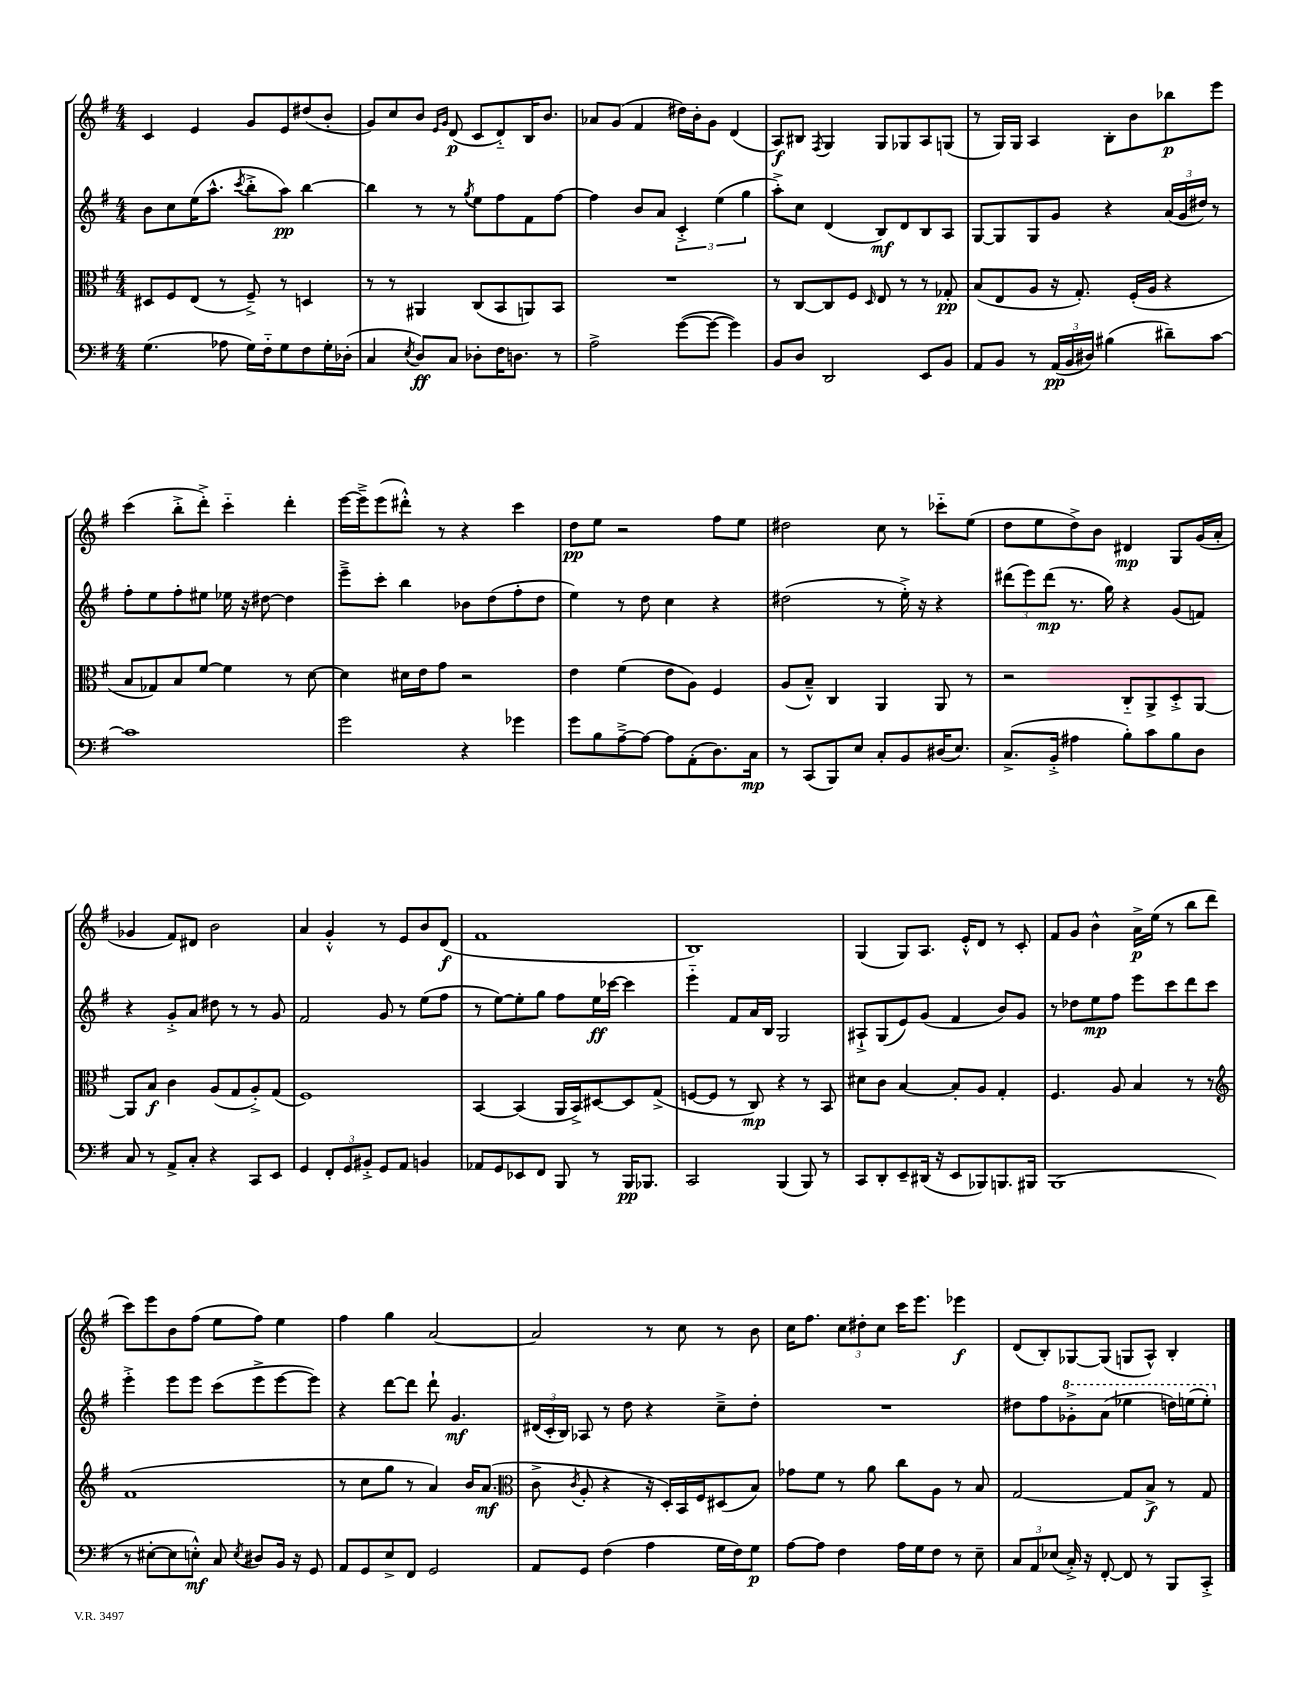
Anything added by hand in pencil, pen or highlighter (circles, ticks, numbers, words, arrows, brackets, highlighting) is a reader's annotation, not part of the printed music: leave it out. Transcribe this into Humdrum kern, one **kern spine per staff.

**kern	**kern	**kern	**kern
*staff4	*staff3	*staff2	*staff1
*clefF4	*clefC3	*clefG2	*clefG2
*k[f#]	*k[f#]	*k[f#]	*k[f#]
*M4/4	*M4/4	*M4/4	*M4/4
(4.G	8D#	8b	4c
.	8F#	8cc	.
.	(8E	(16ee	4e
.	.	8.aa^^	.
8A-	8r	.	.
.	.	8qccc	.
16G)	8F#~^)	8bb'^	8g
16F#'~	.	.	.
8G	8r	8aa)	8e
8F#	4D	[4bb	(8dd#
16G'	.	.	8b'
(16D-'	.	.	.
=	=	=	=
4C	8r	4bb]	8g)
.	8r	.	8cc
8qE	.	.	.
8D)	4AA#	8r	8b
.	.	.	16qqe
.	.	.	16qqg
8C	.	8r	(8d
.	.	8qgg	.
8D-'	(8C	8ee	8c
16F#	8BB	8ff#	8d'~)
8.D	.	.	.
.	8AA)	8f#	16B
.	.	.	8.b
8r	8BB	[8ff#	.
=	=	=	=
2A^	1r	4ff#]	8a-
.	.	.	(8g
.	.	8b	4f#
.	.	8a	.
([8g	.	6c'^	16dd#)
.	.	.	16b'
8g_	.	.	8g
.	.	(6ee	.
4g])	.	.	(4d
.	.	6gg	.
=	=	=	=
8BB	8r	8aa'^)	8A)
8D	[8C	8cc	8B#
.	.	.	8qF#
2DD	8C]	(4d	4G
.	8F#	.	.
.	16qqD	.	.
.	8E	8B)	8G
.	8r	8d	8G-
8EE	8r	8B	8A
8BB	8G-'	8A	(8G
=	=	=	=
8AA	(8B	[8G	8r
8BB	8E	8G]	16G)
.	.	.	16G
8r	8A	8G	4A
(24AA	16r	8g	.
24BB	.	.	.
.	8.G')	.	.
24D#)	.	.	.
(4B#	.	4r	8B'
.	(16F#'	.	8b
.	16A	.	.
8d#~)	4r	(24a	8bb-
.	.	24g	.
.	.	24dd#)	.
[8c	.	8r	8eee
=	=	=	=
1c]	8B	8ff#'	(4ccc
.	8G-)	8ee	.
.	8B	8ff#'	8bb'^
.	[8f#	8ee#	8ddd'^)
.	4f#]	16ee-	4ccc'~
.	.	16r	.
.	.	[8dd#	.
.	8r	4dd#]	4ddd'
.	[8d	.	.
=	=	=	=
2g	4d]	8eee~^	[16eee
.	.	.	16eee~^]
.	.	8ccc'	(8eee
.	16d#	4bb	8ddd#'^^)
.	16e	.	.
.	8g	.	8r
4r	2r	8b-	4r
.	.	(8dd	.
4g-	.	8ff#'	4ccc
.	.	8dd	.
=	=	=	=
8g	4e	4ee)	8dd
8B	.	.	8ee
[8A~^	(4f#	8r	2r
8A_	.	8dd	.
8A]	8e	4cc	.
(8AA'	8A)	.	.
8.D)	4F#	4r	8ff#
.	.	.	8ee
16C	.	.	.
=	=	=	=
8r	(8A	(2dd#	2dd#
(8CC	8B~^^)	.	.
8BBB)	4C	.	.
8E	.	.	.
8C'	4AA	8r	8cc
8BB	.	16ee'^)	8r
.	.	16r	.
(16D#	8AA	4r	8ccc-'~
8.E)	.	.	.
.	8r	.	(8ee
=	=	=	=
(8.C^	2r	(12ddd#	8dd
.	.	12eee)	.
.	.	.	8ee
.	.	(12ddd#	.
16BB'^	.	.	.
4A#	.	8.r	8dd^)
.	.	.	8b
.	.	16gg)	.
8B')	8C'~	4r	4d#
8c	8AA^	.	.
8B	8D'^	(8g	8G
8D	[8AA	8f)	(16g
.	.	.	16a'
=	=	=	=
8C	8AA]	4r	4g-
8r	8B	.	.
8AA^	4c	8g'^	8f#)
8C'	.	8a	8d#
4r	(8A	8dd#	2b
.	8G	8r	.
8CC	8A'^)	8r	.
8EE	(8G	8g	.
=	=	=	=
4GG	1F#)	2f#	4a
12FF#'	.	.	4g'^^
12GG	.	.	.
12BB#'^	.	.	.
8GG	.	8g	8r
8AA	.	8r	8e
4BB	.	(8ee	8b
.	.	8ff#	(8d
=	=	=	=
8AA-	[4BB	8r	1f#
8GG	.	[8ee)	.
8EE-	(4BB]	8ee']	.
8FF#	.	8gg	.
8BBB	16AA	8ff#	.
.	16BB^)	.	.
8r	[8D#	16ee	.
.	.	[16ccc-	.
16BBB	8D#]	4ccc-]	.
8.BBB-	.	.	.
.	(8G^	.	.
=	=	=	=
2CC	[8F	4eee'~	1B)
.	8F]	.	.
.	8r	8f#	.
.	8C)	16a	.
.	.	16B	.
(4BBB	4r	2G	.
8BBB)	8r	.	.
8r	8BB	.	.
=	=	=	=
8CC	8d#	8A#`^	(4G
8DD'	8c	(8G	.
8EE~	[4B	8e)	8G)
(16DD#	.	(8g	8.A
16r	.	.	.
8EE	8B']	4f#	.
.	.	.	16e'^^
8BBB-)	8A	.	8d
8.BBB	4G'	8b)	8r
.	.	8g	8c'
16BBB#	.	.	.
=	=	=	=
(1BBB	4.F#	8r	8f#
.	.	8dd-	8g
.	.	8ee	4b^^
.	8A	8ff#	.
.	4B	8eee	16a^
.	.	.	(16ee
.	.	8ccc	8r
.	8r	8ddd	8bb
.	8r	8ccc	8ddd
=	=	=	=
*	*clefG2	*	*
8r	(1f#	4eee'^	8ccc)
[8E#'	.	.	8eee
8E#]	.	8eee	8b
8E'^^)	.	8eee	(8ff#
8C	.	(8ccc	8ee
8qE	.	.	.
8D#	.	8eee^	8ff#)
16BB	.	[8eee	4ee
16r	.	.	.
8GG	.	8eee])	.
=	=	=	=
8AA	8r	4r	4ff#
8GG	8cc	.	.
8E^	8gg	[8ddd	4gg
8FF#	8r	8ddd]	.
2GG	4a)	8ddd`	[2a
.	.	4.g	.
.	16b	.	.
.	(8.a	.	.
=	=	=	=
*	*clefC3	*	*
8AA	8c^	(24d#	2a]
.	.	24c'	.
.	.	24B)	.
.	8qc	.	.
8GG	8A'	8A-	.
(4F#	4r	8r	.
.	.	8dd	.
4A	16r	4r	8r
.	16D')	.	.
.	16BB	.	8cc
.	16F#	.	.
16G	(8D#	8cc~^	8r
16F#)	.	.	.
8G	8B)	8dd'	8b
=	=	=	=
[8A	8g-	1r	16cc
.	.	.	8.ff#
8A]	8f#	.	.
4F#	8r	.	12cc
.	.	.	12dd#'
.	8a	.	.
.	.	.	12cc
16A	8cc	.	16ccc
16G	.	.	8.eee
8F#	8A	.	.
8r	8r	.	4eee-
8E~	8B	.	.
=	=	=	=
12C	[2G	8dd#	(8d
12AA	.	.	.
.	.	8ff#	8B')
(12E-	.	.	.
16C'^)	.	8gg-'^	[8G-
16r	.	.	.
[8FF#'	.	(8aa	(8G-]
8FF#]	8G]	4eee-	8G
8r	8B^	.	8A^^)
8BBB	8r	16ddd)	4B'
.	.	(16eee	.
8CC'^	8G	8eee')	.
==	==	==	==
*-	*-	*-	*-
